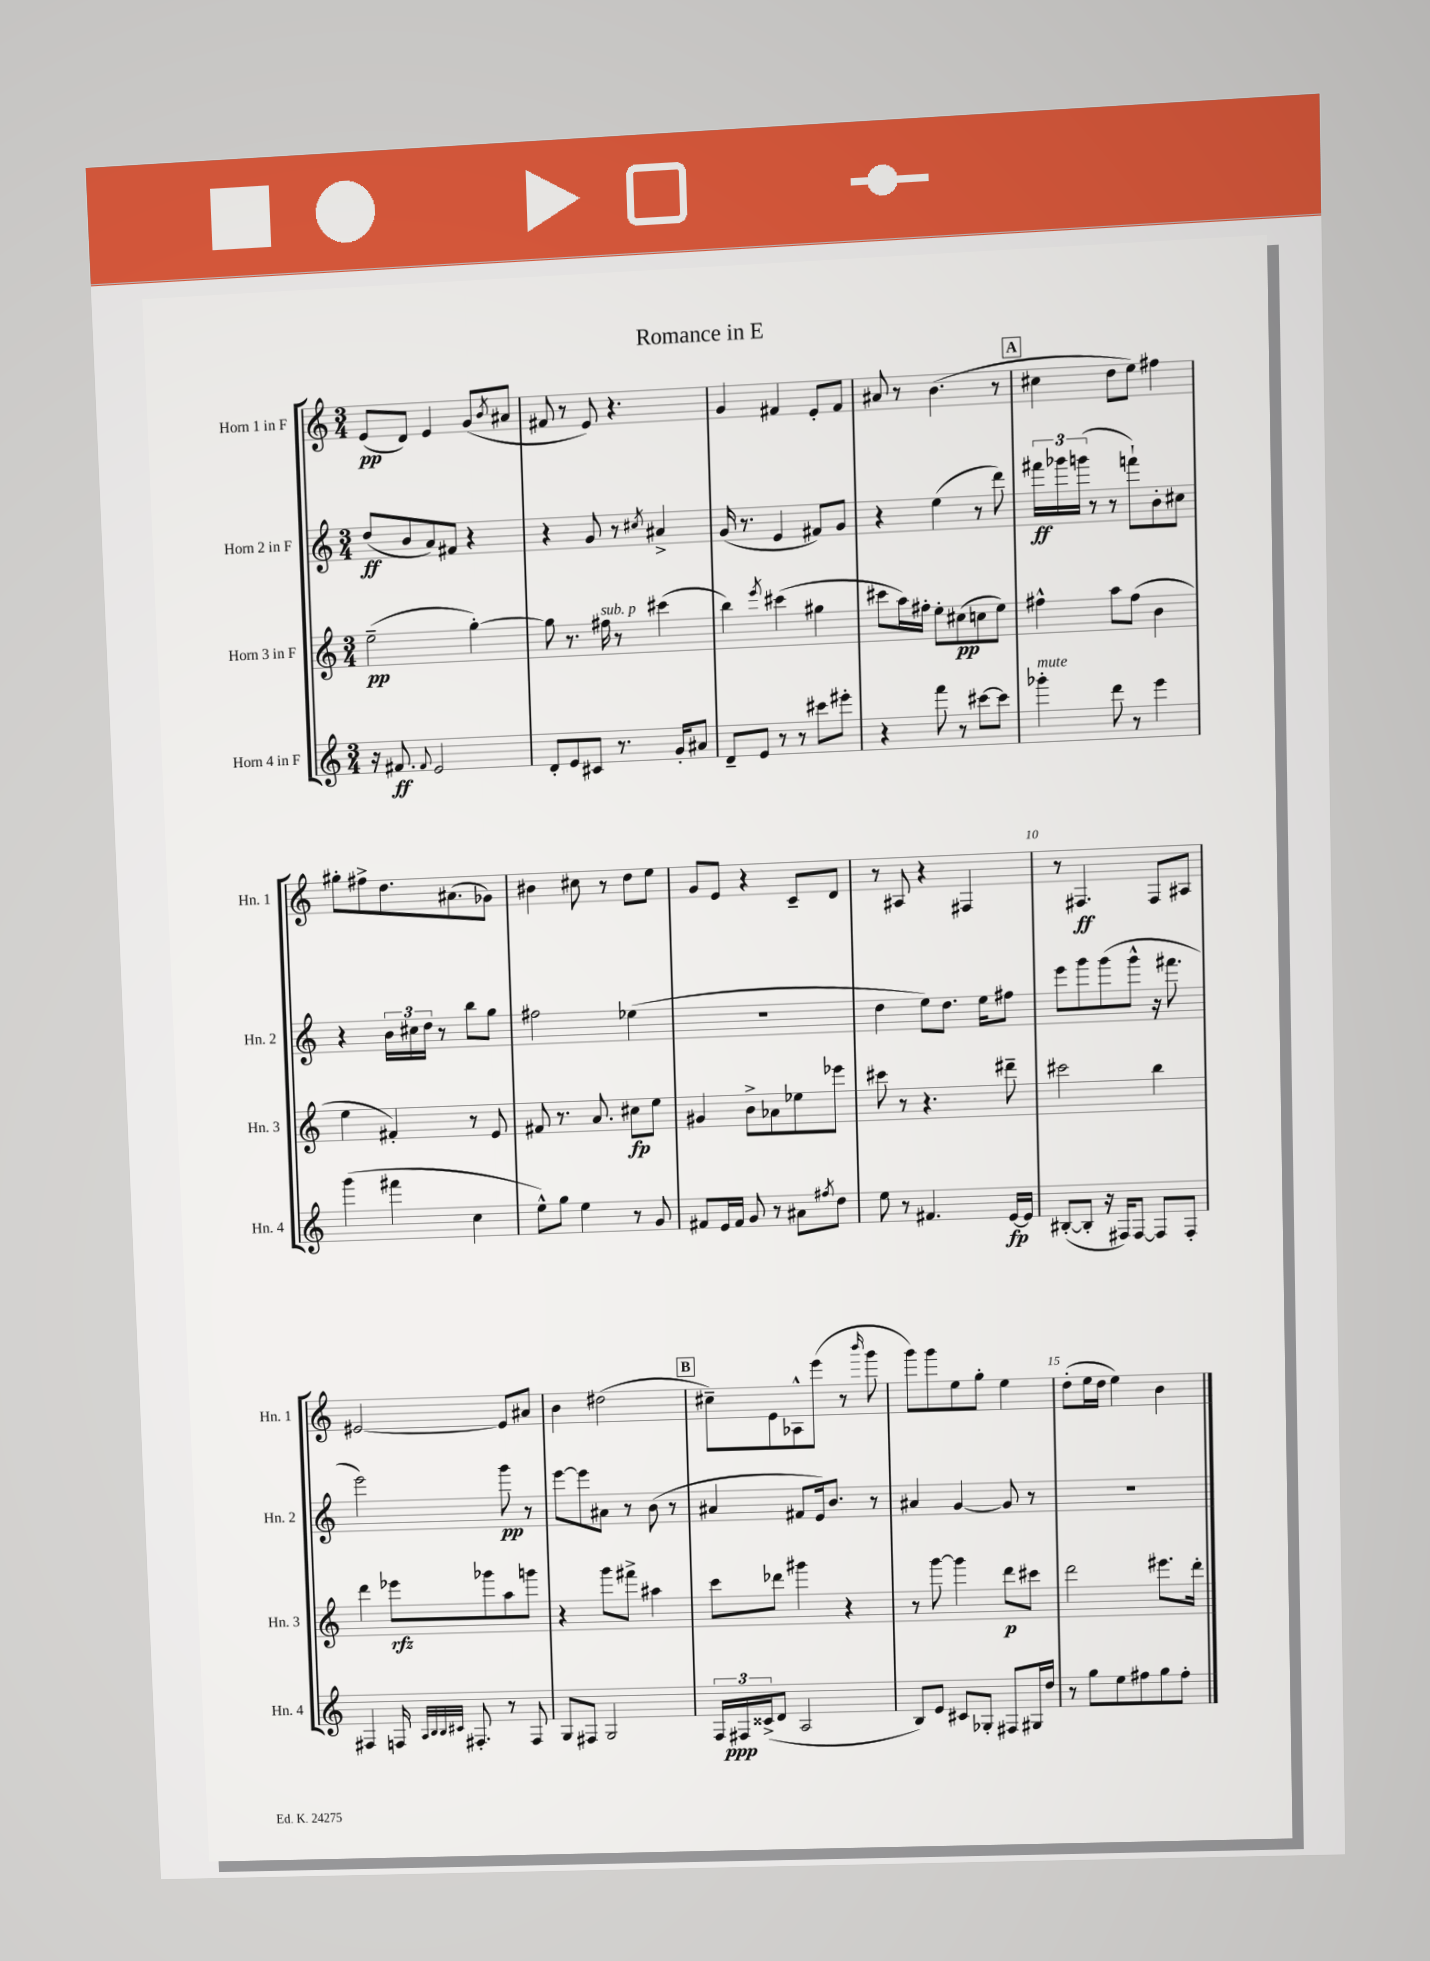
\header { title = "Romance in E" }
<<
\new StaffGroup <<
\new Staff = "s0" \with { instrumentName = "Horn 1 in F" shortInstrumentName = "Hn. 1" } {
    \clef treble \key c \major \numericTimeSignature \time 3/4
    e'8\pp( d'8) e'4 g'8( \acciaccatura { b'8 } ais'8 |
    fis'8 r8 e'8) r4. |
    g'4 fis'4 e'8-. fis'8 |
    ais'8 r8 b'4.( r8 |
    \mark \markup { \box "A" } cis''4 d''8 e''8) fis''4 |
    gis''8-. fis''8-> d''8. ais'8.( ges'8) |
    bis'4 cis''8 r8 d''8 e''8 |
    g'8 e'8 r4 c'8-- d'8 |
    r8 ais8 r4 fis4 |
    r8 fis4.\ff fis8 ais8 |
    eis'2~ eis'8 ais'8 |
    b'4 dis''2( |
    \mark \markup { \box "B" } cis''8--) e'8 aes8-^ e'''8( r8 \grace { b'''16 } g'''8 |
    g'''8) g'''8 e''8 g''8-. e''4 |
    d''8-.( e''16 d''16 e''4) b'4 \bar "|." |
}
\new Staff = "s1" \with { instrumentName = "Horn 2 in F" shortInstrumentName = "Hn. 2" } {
    \clef treble \key c \major \numericTimeSignature \time 3/4
    d''8\ff( b'8 a'8) fis'8 r4 |
    r4 g'8 r8 \acciaccatura { cis''8 } ais'4-> |
    g'16( r8. e'4 fis'8) g'8 |
    r4 e''4( r8 d'''8) |
    \mark \markup { \box "A" } \tuplet 3/2 { fis'''16\ff ges'''16 g'''16( } r8 r8 f'''8-!) b'8-. cis''8 |
    r4 \tuplet 3/2 { b'16 cis''16 d''16 } r8 b''8 g''8 |
    fis''2 ees''4( |
    R2. |
    d''4 e''8) d''8. e''16 fis''8 |
    e'''8 g'''8 g'''8( g'''8-^ r16 fis'''8. |
    e'''2) g'''8\pp r8 |
    e'''8~ e'''8 ais'8 r8 b'8( r8 |
    \mark \markup { \box "B" } ais'4 fis'8 e'16) b'8. r8 |
    ais'4 g'4~ g'8 r8 |
    R2. \bar "|." |
}
\new Staff = "s2" \with { instrumentName = "Horn 3 in F" shortInstrumentName = "Hn. 3" } {
    \clef treble \key c \major \numericTimeSignature \time 3/4
    e''2--\pp( g''4~-.) |
    g''8 r8. fis''16^\markup { \italic "sub. p" } r8 cis'''4( |
    b''4) \acciaccatura { e'''8 } cis'''4( gis''4 |
    cis'''8 a''16) fis''16-. e''8-. cis''8\pp( c''8 e''8) |
    \mark \markup { \box "A" } fis''4-^ a''8 fis''8( b'4 |
    e''4 fis'4-.) r8 e'8 |
    fis'8 r8. a'8. cis''8\fp e''8 |
    gis'4 b'8-> aes'8 ees''8 ees'''8 |
    cis'''8 r8 r4. dis'''8-- |
    cis'''2 b''4 |
    d'''4 ees'''8\rfz ges'''8 a''8 g'''8 |
    r4 g'''8 fis'''8-> ais''4 |
    \mark \markup { \box "B" } c'''8 des'''8 gis'''4 r4 |
    r8 g'''8~ g'''4 d'''8\p cis'''8 |
    d'''2 eis'''8. d'''16-. \bar "|." |
}
\new Staff = "s3" \with { instrumentName = "Horn 4 in F" shortInstrumentName = "Hn. 4" } {
    \clef treble \key c \major \numericTimeSignature \time 3/4
    r16 fis'8.\ff \appoggiatura { fis'8 } e'2 |
    d'8-. e'8 cis'8 r8. g'16-. ais'8 |
    d'8-- e'8 r8 r8 cis'''8 eis'''8-. |
    r4 f'''8 r8 cis'''8~ cis'''8 |
    \mark \markup { \box "A" } ges'''4-.^\markup { \italic "mute" } d'''8 r8 e'''4 |
    g'''4( fis'''4 c''4 |
    e''8-^) g''8 e''4 r8 g'8 |
    fis'8 e'16 fis'16 g'8 r8 ais'8 \acciaccatura { fis''8 } d''8 |
    e''8 r8 fis'4. e'16~\fp e'16 |
    bis8~-.( bis8-. r16 fis16) fis8~ fis8 fis8-. |
    fis4 f16 \grace { a32 b32 b32 cis'32 } fis8.-. r8 fis8 |
    g8 fis8 g2 |
    \mark \markup { \box "B" } \tuplet 3/2 { f16 fis16\ppp cisis'16->( } d'8 a2 |
    b8) e'8 cis'8 ges8-. fis8 gis16 d''16 |
    r8 g''8 e''8 fis''8 g''8 fis''8-. \bar "|." |
}
>>
>>
\layout { \context { \Score \override BarNumber.break-visibility = ##(#f #t #t) barNumberVisibility = #(every-nth-bar-number-visible 5) } }
